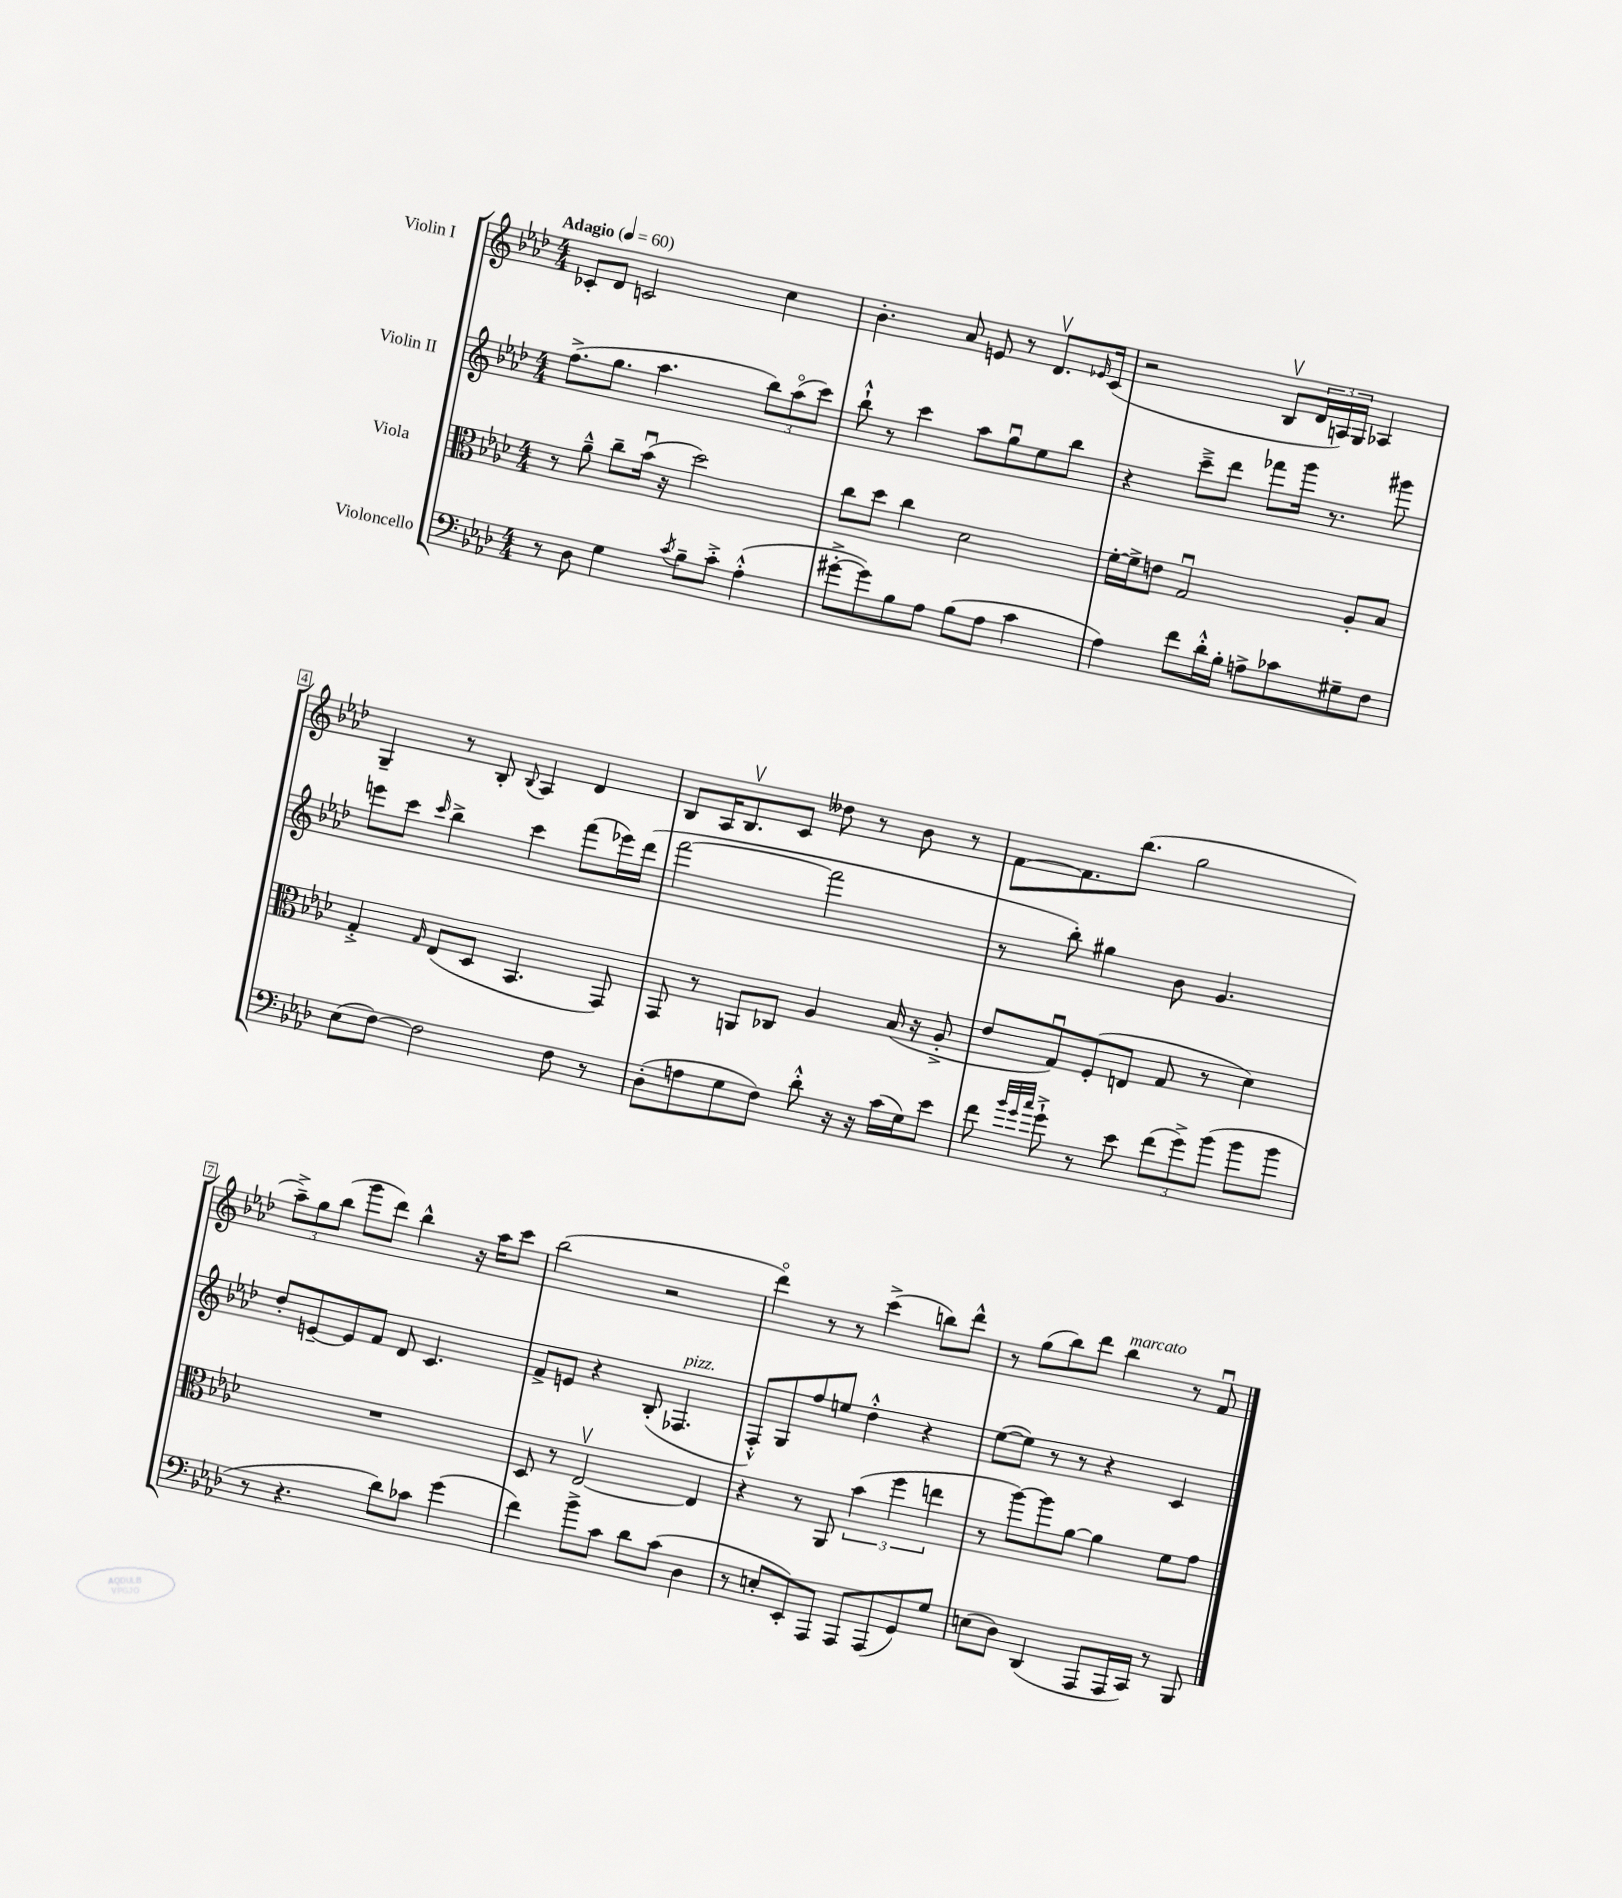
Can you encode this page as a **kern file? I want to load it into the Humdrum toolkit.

**kern	**kern	**kern	**kern
*part4	*part3	*part2	*part1
*staff4	*staff3	*staff2	*staff1
*I"Violoncello	*I"Viola	*I"Violin II	*I"Violin I
*clefF4	*clefC3	*clefG2	*clefG2
*k[b-e-a-d-]	*k[b-e-a-d-]	*k[b-e-a-d-]	*k[b-e-a-d-]
*M4/4	*M4/4	*M4/4	*M4/4
*MM60	*MM60	*MM60	*MM60
=1	=1	=1	=1
!	!	!	!LO:TX:a:B:t=Adagio
8r	8r	(8.ff^\L	8c-X'/L
8D-\	8a-~^^\	.	8d-/J
.	.	8.gg\J	.
4G\	8cc~\L	.	2cn/
.	(16b-u\Jk	4.aa-\	.
.	16r	.	.
8qc/	.	.	.
8B-~\L	2dd-\)	.	.
8c'^\J	.	.	.
(4A-'^^\	.	12bb-\L)	4cc\
.	.	(12aa-\	.
.	.	12ccc\J)	.
=2	=2	=2	=2
[8g#X'^\L	8cc\L	8bb-`^^\	4.b-'\
8g#\])	8dd-\J	8r	.
8B-\	4cc\	4ccc\	.
8A-\J	.	.	8a-/
(8B-\L	2d-\	8aa-\L	8en/
8A-\J	.	8ggu\	8r
4c\	.	8ee-\	8.d-v/L
.	.	8bb-\J	.
.	.	.	16qqe-X/
.	.	.	(16c/Jk
=3	=3	=3	=3
4A-\)	[16f'\LL	4r	2r
.	16f^\J]	.	.
.	8en\J	.	.
8f\L	2Gu/	8ccc~^\L	.
16d-'^^\L	.	8ddd-\J	.
16B-'\JJ	.	.	.
8An^\L	.	8fff-X\L	8B-v/L
8c-X\	.	16ggg\Jk	24d-/L
.	.	.	24An/)
.	.	8.r	.
.	.	.	24G/JJ
8G#X~\	8A-'/L	.	4A-X/
8F\J	8B-/J	8ggg#X\	.
!!LO:LB:g=z
=4	=4	=4	=4
(8E-\L	4G'^/	8eeen\L	4G~/
[8F\J)	.	8ccc\J	.
.	16qqG/	16qqccc/	.
2F\]	(8E-/L	4bb-^\	8r
.	8D-/J	.	8B-'/
.	.	.	8qqB-/
.	4.BB-/	4ccc\	4A-/
8F\	.	(8fff\L	4d-/
8r	8GG/)	16eee-X\L)	.
.	.	(16ddd-\JJ	.
=5	=5	=5	=5
(8D-'\L	8GG/	[2fff\	8B-/L
8An\	8r	.	16A-/K
.	.	.	8.B-v/
8G\	8AAn/L	.	.
8F\J)	8C-X/J	.	8c/J
8d-'^^\	4A-/	2fff\]	8dd--X\
16r	.	.	8r
16r	.	.	.
(16c\LL	(16B-/	.	8b-\
16G\J)	16r	.	.
8e-\J	8A-'^/	.	8r
=6	=6	=6	=6
8f\	8e-/L	8r	[8f\L
32qqb-/LLL	.	.	.
32qqg/	.	.	.
32qqcc/JJJ	.	.	.
8g`^\	8Gu/)	8bb-'\)	8.f\]
8r	(8F'/	4gg#X\	.
.	.	.	(8.bb-\J
8e-\	8En/J	.	.
(12f\L	8G/	8b-\	2gg\
12g^\)	.	.	.
.	8r	4.g/	.
(12b-\J	.	.	.
8b-\L	4d-\)	.	.
8b-\J	.	.	.
!!LO:LB:g=z
=7	=7	=7	=7
8r	1r	8dd-'/L	12aa-~^\L)
.	.	.	12gg\
4.r	.	[8en~/	.
.	.	.	(12bb-\J
.	.	8e/]	8ggg\L
.	.	8f/J	8ddd-\J)
8d-\L)	.	8d-/	4bb-^^\
8c-X\J	.	4.c/	.
(4g\	.	.	16r
.	.	.	16aa-\KL
.	.	.	8ccc\J
=8	=8	=8	=8
4f\)	8D-/	8f^/L	(2bb-\
.	8r	8en/J	.
8b-^\L	[2E-v/	4r	.
8c\J	.	.	.
8d-\L	.	(8B-'/	2r
!	!	!LO:TX:a:i:t=pizz.	!
(8c\J	.	4.F-X/	.
4D-\	4E-/]	.	.
=9	=9	=9	=9
8r	4r	8F'^^/L)	4ddd-\)
8En'/L	.	8G/	.
8EE-'/)	8r	8ff/	8r
8AAA-/J	8AA-/	8een/J	8r
8AAA-/L	(6b-\	4dd-'^^\	(4ccc^\
(8AAA-/	.	.	.
.	6ff\	.	.
8GG/)	.	4r	8bbn\L)
.	6een\	.	.
8G/J	.	.	8ddd-^^\J
=10	=10	=10	=10
(8En\L	8r	([8ee-\L	8r
8D-\J)	[8aa-\L)	8ee-\J])	(8gg\L
(4DD-/	8aa-\]	8r	8bb-\)
.	[8a-\J	8r	8ddd-\J
!	!	!	!LO:TX:a:i:t=marcato
8AAA-/L	4a-\]	4r	4bb-\
16AAA-/L	.	.	.
16CC/JJ)	.	.	.
8r	8f\L	4c/	8r
8BBB-/	8g\J	.	8fu/
==	==	==	==
*-	*-	*-	*-
